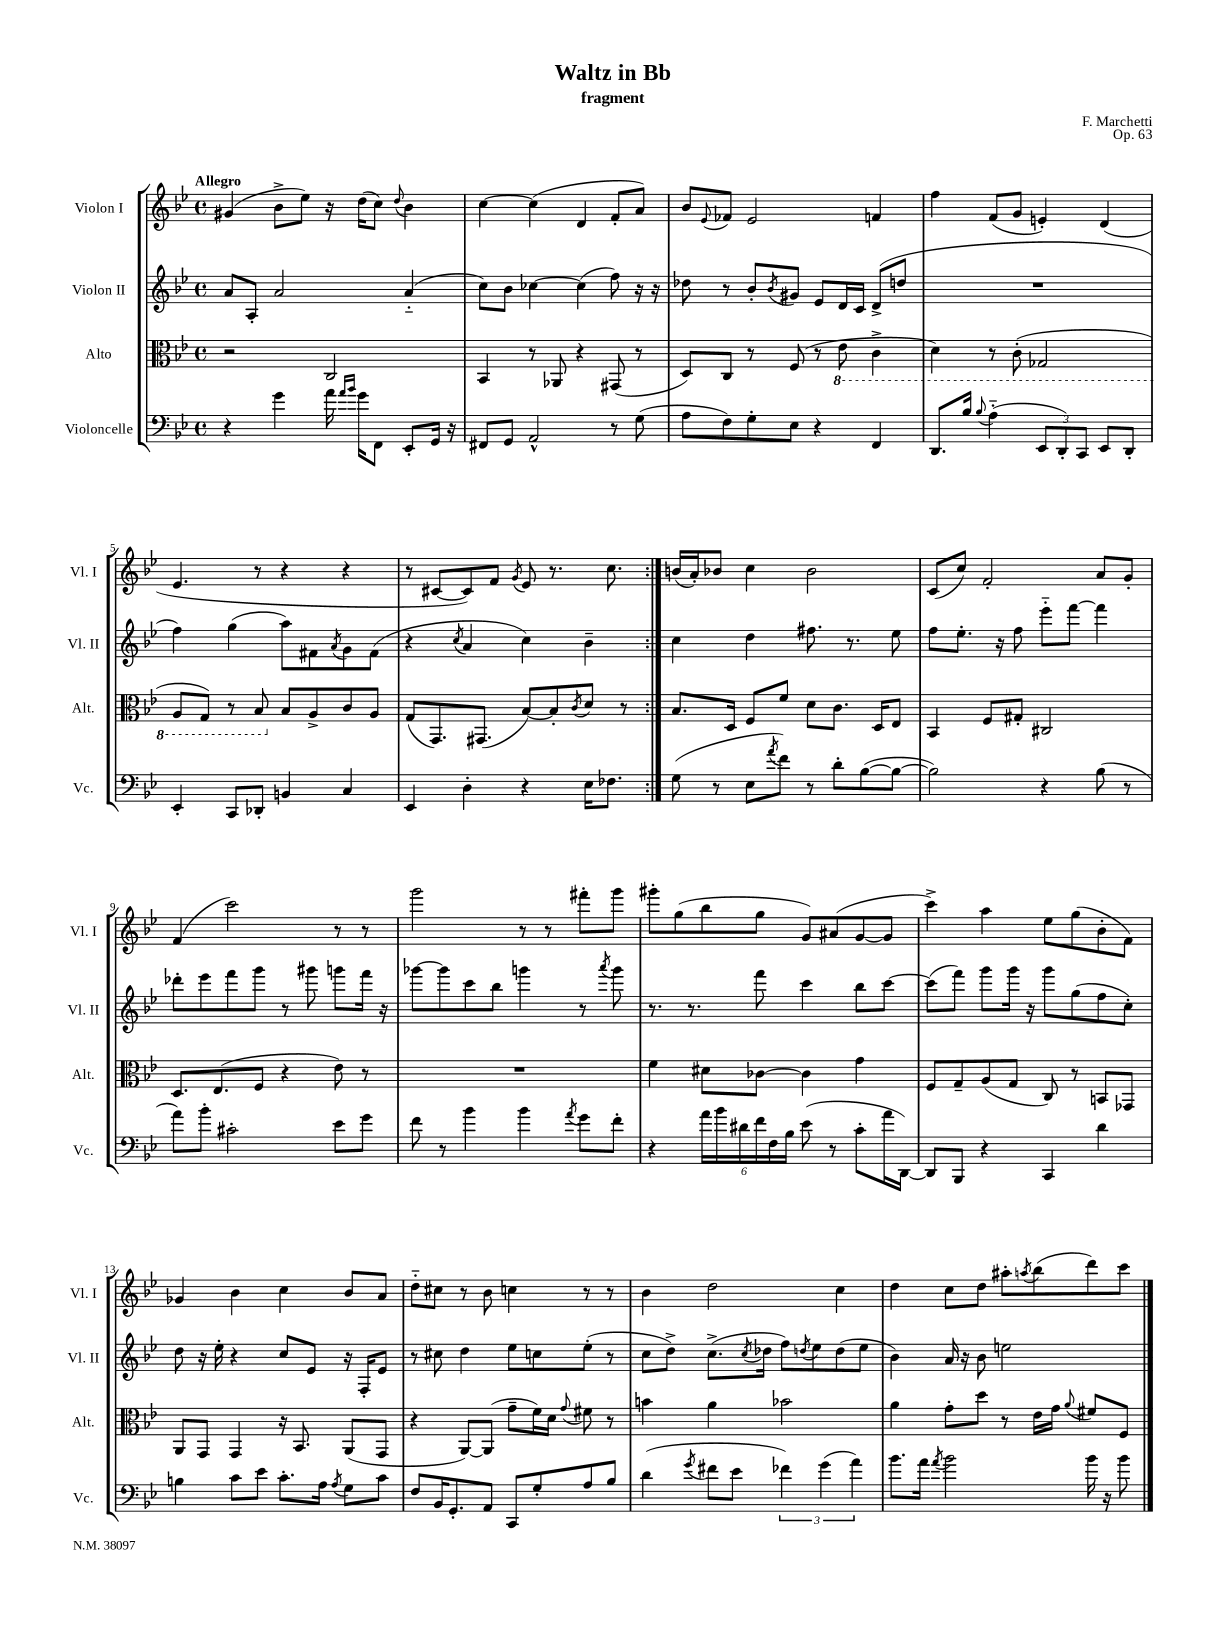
\header { title = "Waltz in Bb" composer = "F. Marchetti" subtitle = "fragment" opus = "Op. 63" }
<<
\new StaffGroup <<
\new Staff = "s0" \with { instrumentName = "Violon I" shortInstrumentName = "Vl. I" } {
    \clef treble \key bes \major \defaultTimeSignature \time 4/4 \tempo "Allegro"
    \repeat volta 2 { gis'4( bes'8-> ees''8) r16 d''16( c''8) \appoggiatura { d''8 } bes'4 |
    c''4~ c''4( d'4 f'8-. a'8) |
    bes'8 \appoggiatura { ees'8 } fes'8 ees'2 f'4 |
    f''4 f'8( g'8 e'4-.) d'4( |
    ees'4. r8 r4 r4 |
    r8 cis'8~ cis'8) f'8 \acciaccatura { g'8 } ees'8 r8. c''8. | }
    b'16( a'16-.) bes'8 c''4 bes'2 |
    c'8( c''8) f'2-. a'8 g'8-. |
    f'4( c'''2) r8 r8 |
    g'''2 r8 r8 fis'''8-. g'''8 |
    gis'''8-. g''8( bes''8 g''8 g'8) ais'8( g'8~ g'8 |
    c'''4->) a''4 ees''8 g''8( bes'8-. f'8) |
    ges'4 bes'4 c''4 bes'8 a'8 |
    d''8-_ cis''8 r8 bes'8 c''4 r8 r8 |
    bes'4 d''2 c''4 |
    d''4 c''8 d''8 ais''8-. \acciaccatura { a''8 } bes''8( d'''8) c'''8 \bar "|." |
}
\new Staff = "s1" \with { instrumentName = "Violon II" shortInstrumentName = "Vl. II" } {
    \clef treble \key bes \major \defaultTimeSignature \time 4/4
    \repeat volta 2 { a'8 a8-. a'2 a'4-_( |
    c''8) bes'8 ces''4~ ces''4( f''8) r16 r16 |
    des''8 r8 bes'8-. \acciaccatura { bes'8 } gis'8 ees'8 d'16 c'16 d'8->( d''8 |
    R1 |
    f''4) g''4( a''8) fis'8 \acciaccatura { a'8 } g'8 fis'8( |
    r4 \acciaccatura { c''8 } a'4 c''4) bes'4-- | }
    c''4 d''4 fis''8. r8. ees''8 |
    f''8 ees''8.-. r16 f''8 ees'''8-_ f'''8~ f'''4 |
    des'''8-. ees'''8 f'''8 g'''8 r8 gis'''8 g'''8 f'''16 r16 |
    ges'''8~ ges'''8 c'''8 bes''8 g'''4 r8 \acciaccatura { a'''8 } g'''8 |
    r8. r8. f'''8 c'''4 bes''8 c'''8~ |
    c'''8( f'''8) g'''8 g'''16 r16 g'''8 g''8( f''8 c''8-.) |
    d''8 r16 ees''16-. r4 c''8 ees'8 r16 f16-. ees'8 |
    r8 cis''8 d''4 ees''8 c''8 ees''8-.( r8 |
    c''8 d''8->) c''8.->( \acciaccatura { c''8 } des''16 f''8) \acciaccatura { d''8 } ees''8 d''8( ees''8 |
    bes'4) a'16 r16 bes'8 e''2 \bar "|." |
}
\new Staff = "s2" \with { instrumentName = "Alto" shortInstrumentName = "Alt." } {
    \clef alto \key bes \major \defaultTimeSignature \time 4/4
    \repeat volta 2 { r2 c2 |
    bes,4 r8 aes,8 r4 gis,8( r8 |
    d8) c8 r8 f8( r8 \ottava #-1 ees8 c4-> |
    d4) r8 c8-.( ges,2 |
    a,8 g,8) r8 bes,8 \ottava #0 bes8 a8-> c'8 a8 |
    g8( g,8.) gis,8.( bes8~) bes8-. \acciaccatura { c'8 } d'8 r8 | }
    bes8. d16 f8 f'8 d'8 c'8. d16 ees8 |
    bes,4 f8 gis8-. cis2 |
    d8. ees8.( f8 r4 ees'8) r8 |
    R1 |
    f'4 dis'8 ces'8~ ces'4 g'4 |
    f8 g8-- a8( g8 c8) r8 b,8 ges,8 |
    a,8 g,8 g,4 r16 bes,8. a,8( g,8 |
    r4 a,8~) a,8( g'8-- f'16) d'16 \appoggiatura { g'8 } fis'8 r8 |
    b'4 a'4 bes'2 |
    a'4 g'8-. d''8 r8 ees'16 g'16 \appoggiatura { a'8 } fis'8 f8 \bar "|." |
}
\new Staff = "s3" \with { instrumentName = "Violoncelle" shortInstrumentName = "Vc." } {
    \clef bass \key bes \major \defaultTimeSignature \time 4/4
    \repeat volta 2 { r4 g'4 a'16 \grace { a'16 bes'16 } g'16 f,8 ees,8-. g,16 r16 |
    fis,8 g,8 a,2-^ r8 g8( |
    a8 f8) g8-. ees8 r4 f,4 |
    d,8. bes16 \appoggiatura { bes8 } a4-_( \tuplet 3/2 { ees,8 d,8-.) c,8 } ees,8 d,8-. |
    ees,4-. c,8 des,8-. b,4 c4 |
    ees,4 d4-. r4 ees16 fes8. | }
    g8( r8 ees8 \acciaccatura { a'8 } f'8) r8 d'8-. bes8~( bes8~ |
    bes2) r4 bes8( r8 |
    a'8) bes'8-. cis'2-. ees'8 g'8 |
    f'8 r8 bes'4 bes'4 \acciaccatura { a'8 } g'8 f'8-. |
    r4 \tuplet 6/4 { a'16 bes'16 dis'16 f'16 f16 bes16 } ees'8( r8 c'8-. a'16 d,16~) |
    d,8 bes,,8 r4 c,4 d'4 |
    b4 c'8 ees'8 c'8.-. a16 \acciaccatura { a8 } g8 c'8 |
    f8 bes,16 g,8.-. a,8 c,8 g8-. a8 bes8 |
    d'4( \acciaccatura { g'8 } fis'8 ees'8 \tuplet 3/2 { fes'4) g'4( a'4) } |
    bes'8. a'16 \acciaccatura { a'8 } bes'2 bes'16 r16 bes'8 \bar "|." |
}
>>
>>
